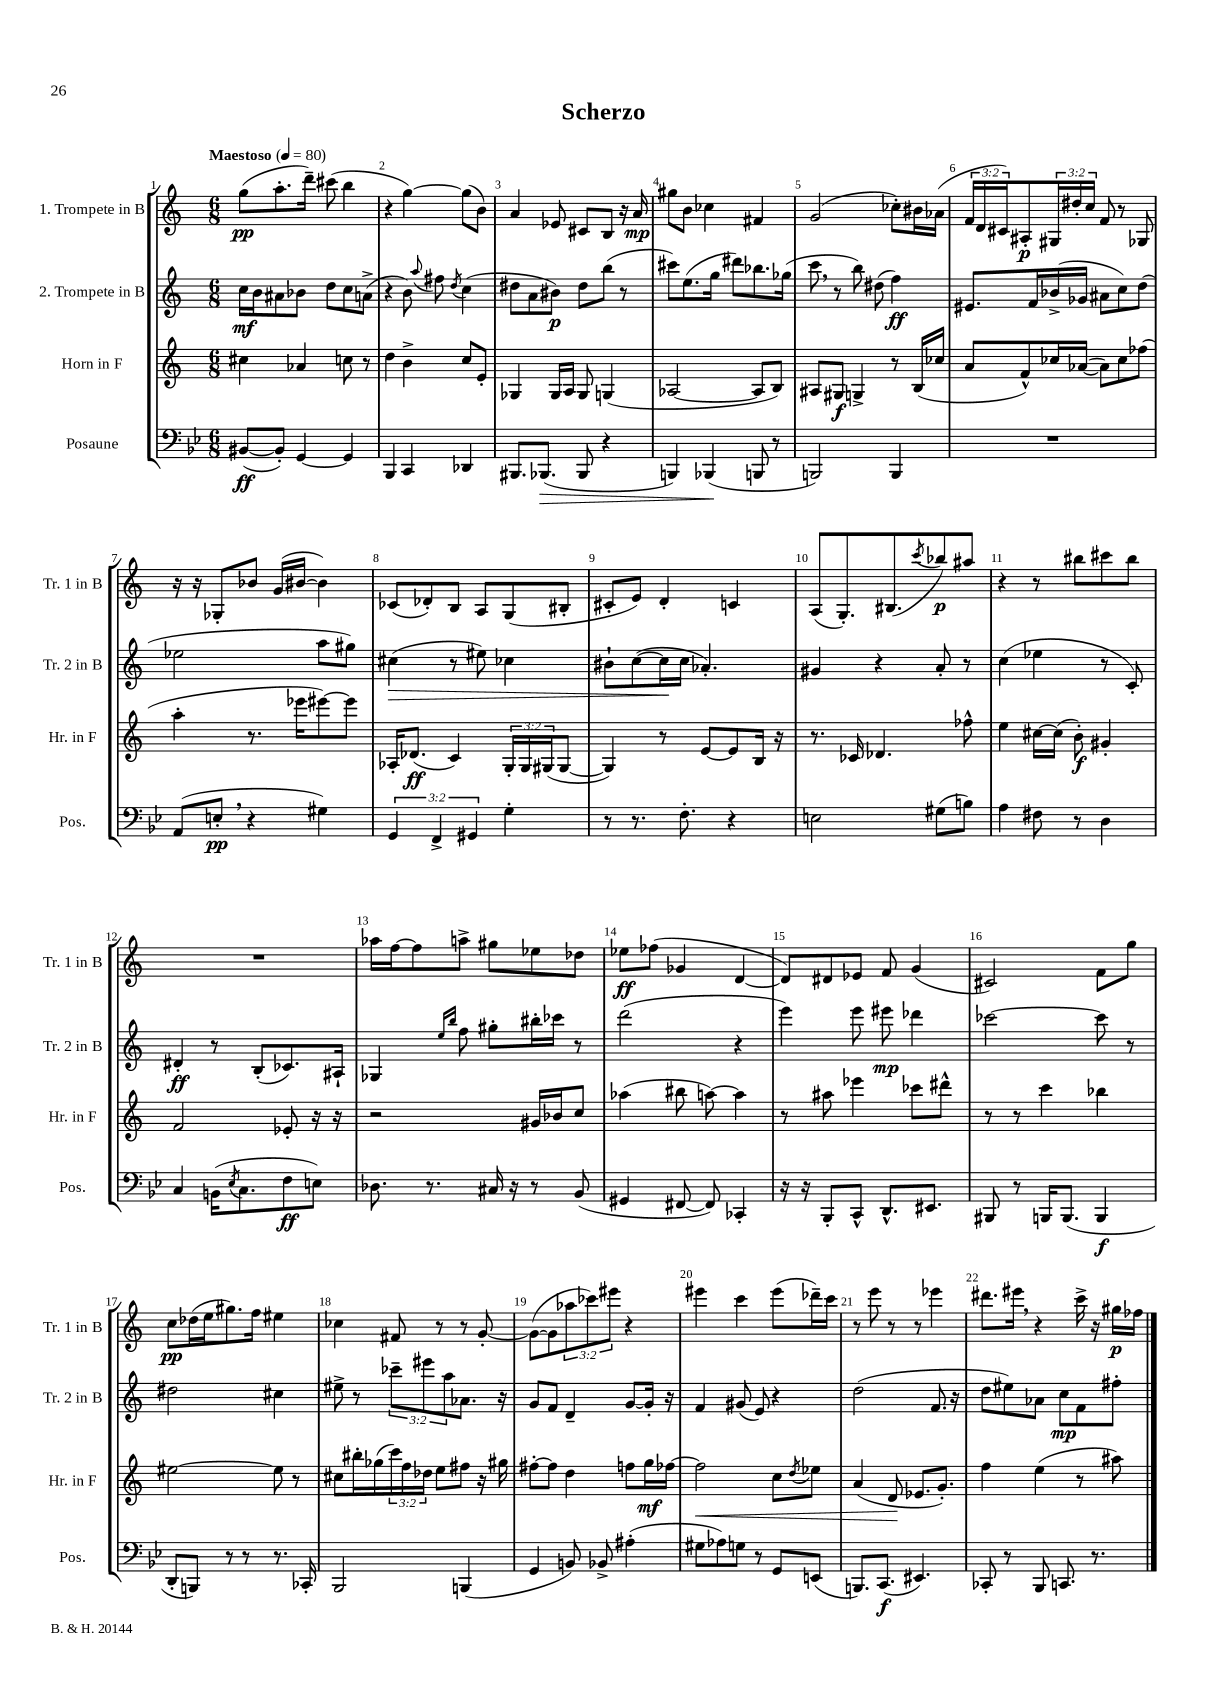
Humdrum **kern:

**kern	**dynam	**kern	**dynam	**kern	**dynam	**kern	**dynam
*part4	*part4	*part3	*part3	*part2	*part2	*part1	*part1
*staff4	*staff4	*staff3	*staff3	*staff2	*staff2	*staff1	*staff1
*I"Posaune	*	*I"Horn in F	*	*I"2. Trompete in B	*	*I"1. Trompete in B	*
*I'Pos.	*	*I'Hr. in F	*	*I'Tr. 2 in B	*	*I'Tr. 1 in B	*
*clefF4	*	*clefG2	*	*clefG2	*	*clefG2	*
*k[b-e-]	*	*k[]	*	*k[]	*	*k[]	*
*M6/8	*	*M6/8	*	*M6/8	*	*M6/8	*
*MM80	*	*MM80	*	*MM80	*	*MM80	*
=1	=1	=1	=1	=1	=1	=1	=1
!	!	!	!	!	!	!LO:TX:a:B:t=Maestoso	!
([8BB#X/L	ff	4cc#X\	.	16cc\LL	mf	(8gg\L	pp
.	.	.	.	16b\J	.	.	.
8BB#'/J])	.	.	.	8a#X\	.	8.aa'\	.
[4GG/	.	4a-X/	.	8b-X\J	.	.	.
.	.	.	.	.	.	16ddd~\Jk)	.
.	.	.	.	8dd\L	.	(8ccc#X\	.
4GG/]	.	8ccn\	.	8cc\	.	4bb\	.
.	.	8r	.	(8an^\J	.	.	.
=2	=2	=2	=2	=2	=2	=2	=2
4BBB-/	.	4dd\	.	4r	.	4r	.
4CC/	.	4b^\	.	8b\)	.	[4gg\)	.
.	.	.	.	8qqaa/	.	.	.
.	.	.	.	8ff#X\	.	.	.
.	.	.	.	8qdd/	.	.	.
4DD-X/	.	8cc/L	.	(4cc\	.	(8gg\L]	.
.	.	8e'/J	.	.	.	8b\J)	.
=3	=3	=3	=3	=3	=3	=3	=3
8.BBB#X/L	.	4G-X/	.	8dd#X\L	.	4a/	.
.	.	.	.	8a\	.	.	.
!	!LO:HP:b	!	!	!	!	!	!
(8.BBB-X/J	>	.	.	.	.	.	.
.	.	16G-/LL	.	8b#X\J)	p	8e-X/	.
.	.	16A/JJ	.	.	.	.	.
8BBB-/	.	8G-/	.	8dd#\L	.	8c#X/L	.
4r	.	(4Gn/	.	(8bb\J	.	8B/J	.
.	.	.	.	8r	.	16r	.
.	.	.	.	.	.	16a/	mp
=4	=4	=4	=4	=4	=4	=4	=4
4BBBn/)	.	[2A-X/	.	8ccc#X\L)	.	8gg#X\L	.
.	.	.	.	(8.ee\	.	8b\J	.
(4BBB-X/	.	.	.	.	.	4cc-X\	.
.	.	.	.	16gg\Jk	.	.	.
.	.	.	.	8ddd#X\L)	.	.	.
8BBBn/	]	8A-/L]	.	8.bb-X\	.	4f#X/	.
8r	.	8B/J)	.	.	.	.	.
.	.	.	.	(16gg-X\Jk	.	.	.
=5	=5	=5	=5	=5	=5	=5	=5
2BBBn/)	.	8A#X/L	.	8ccc,\	.	(2g/	.
.	.	8G#X/J	f	8r	.	.	.
.	.	4Gn^/	.	8bb\)	.	.	.
.	.	.	.	(8dd#X\	.	.	.
4BBB/	.	8r	.	4ff\)	ff	8cc-X'\L)	.
.	.	(16B/LL	.	.	.	16b#X\L	.
.	.	16cc-X/JJ	.	.	.	(16a-X\JJ	.
=6	=6	=6	=6	=6	=6	=6	=6
2.r	.	8a/L	.	8.e#X/L	.	24f/LL	.
.	.	.	.	.	.	24d/	.
.	.	.	.	.	.	24c#X/J)	.
.	.	8f^^/)	.	.	.	8A#X'/	p
.	.	.	.	16f/L	.	.	.
.	.	16cc-X/L	.	(16b-X^/	.	24G#X/L	.
.	.	.	.	.	.	24dd#X'/	.
.	.	([16a-X/JJ	.	16g-X/JJ	.	.	.
.	.	.	.	.	.	24cc/JJ	.
.	.	8a-\L])	.	8a#X\L	.	8f/	.
.	.	8cc-\	.	8cc\)	.	8r	.
.	.	(8ff-X\J	.	(8dd\J	.	8G-X/	.
!!LO:LB:g=z
=7	=7	=7	=7	=7	=7	=7	=7
(8AA/L	.	4aa'\	.	2ee-X\	.	16r	.
.	.	.	.	.	.	16r	.
8En',/J	pp	.	.	.	.	8G-X'/L	.
4r	.	8.r	.	.	.	8b-X/J	.
.	.	.	.	.	.	(16g/LL	.
.	.	16eee-X\KL	.	.	.	[16b#X/JJ	.
4G#X\)	.	[8eee#X\)	.	8aa\L	.	4b#\])	.
.	.	8eee#\J]	.	8gg#X\J)	.	.	.
=8	=8	=8	=8	=8	=8	=8	=8
!	!	!	!	!	!LO:HP:b	!	!
6GG/	.	16A-X'/KL	.	(4cc#X\	>	(8c-X/L	.
.	.	(8.d-X/J	ff	.	.	.	.
.	.	.	.	.	.	8d-X'/)	.
6FF^/	.	.	.	.	.	.	.
.	.	4c/)	.	8r	.	8B/J	.
6GG#X/	.	.	.	.	.	.	.
.	.	.	.	8ee#X\)	.	8A/L	.
4G'\	.	24G'/LL	.	4cc-X\	.	(8G/	.
.	.	24G/	.	.	.	.	.
.	.	(24G#X/J	.	.	.	.	.
.	.	[8G#/J	.	.	.	8B#X'/J	.
=9	=9	=9	=9	=9	=9	=9	=9
8r	.	4G#/])	.	8b#X`\L	.	8c#X'/L	.
8.r	.	.	.	([8cc\	.	8e/J)	.
.	.	8r	.	16cc\L]	.	4d'/	.
8.F'\	.	.	.	16cc\JJ	]	.	.
.	.	[8e/L	.	4.a-X'/)	.	.	.
4r	.	8e/]	.	.	.	4cn/	.
.	.	16B/Jk	.	.	.	.	.
.	.	16r	.	.	.	.	.
=10	=10	=10	=10	=10	=10	=10	=10
2En\	.	8.r	.	4g#X/	.	(8A/L	.
.	.	.	.	.	.	8.G'/)	.
.	.	16c-X/	.	.	.	.	.
.	.	4.d-X/	.	4r	.	.	.
.	.	.	.	.	.	(8.B#X/	.
.	.	.	.	.	.	8qccc/	.
(8G#X\L	.	.	.	8a'/	.	8bb-X/)	p
8Bn\J)	.	8ff-X^^\	.	8r	.	8aa#X/J	.
=11	=11	=11	=11	=11	=11	=11	=11
4A\	.	4ee\	.	(4cc\	.	4r	.
8F#X\	.	[16cc#X\LL	.	4ee-X\	.	8r	.
.	.	(16cc#\JJ]	.	.	.	.	.
8r	.	8b'\)	f	.	.	8bb#X\L	.
4D\	.	4g#X'/	.	8r	.	8ccc#X\	.
.	.	.	.	8c'/)	.	8bb#\J	.
!!LO:LB:g=z
=12	=12	=12	=12	=12	=12	=12	=12
4C/	.	2f/	.	4d#X'/	ff	2.r	.
(16BBn\KL	.	.	.	8r	.	.	.
8qE-/	.	.	.	.	.	.	.
8.C\	.	.	.	.	.	.	.
.	.	.	.	(8B'/L	.	.	.
8F\	ff	8e-X'/	.	8.c-X/)	.	.	.
8En\J)	.	16r	.	.	.	.	.
.	.	16r	.	16A#X`/Jk	.	.	.
=13	=13	=13	=13	=13	=13	=13	=13
8.D-X\	.	2r	.	4G-X/	.	16aa-X\LL	.
.	.	.	.	.	.	[16ff\J	.
.	.	.	.	.	.	8ff\]	.
8.r	.	.	.	.	.	.	.
.	.	.	.	16qqee/LL	.	.	.
.	.	.	.	16qqbb/JJ	.	.	.
.	.	.	.	8ff\	.	8aan^\J	.
16C#X/	.	.	.	8gg#X'\L	.	8gg#X\L	.
16r	.	.	.	.	.	.	.
8r	.	16g#X/LL	.	16bb#X'\L	.	8ee-X\	.
.	.	16b-X/J	.	16ccc-X\JJ	.	.	.
(8BB-/	.	8cc/J	.	8r	.	8dd-X\J	.
=14	=14	=14	=14	=14	=14	=14	=14
4GG#X/	.	(4aa-X\	.	(2ddd\	.	8ee-X\L	ff
.	.	.	.	.	.	(8ff-X\J	.
[8FF#X/	.	8bb#X\	.	.	.	4g-X/	.
8FF#/])	.	[8aan\)	.	.	.	.	.
4CC-X'/	.	4aa\]	.	4r	.	[4d/	.
=15	=15	=15	=15	=15	=15	=15	=15
16r	.	8r	.	4eee\)	.	8d/L])	.
16r	.	.	.	.	.	.	.
8BBB-'/L	.	8aa#X\	.	.	.	8d#X/	.
8CC^^/J	.	4eee-X\	.	8eee\	.	8e-X/J	.
8.DD^^/L	.	.	.	8eee#X\	mp	8f/	.
.	.	8ccc-X\L	.	4ddd-X\	.	(4g/	.
8.EE#X/J	.	.	.	.	.	.	.
.	.	8ddd#X^^\J	.	.	.	.	.
=16	=16	=16	=16	=16	=16	=16	=16
8BBB#X/	.	8r	.	[2ccc-X\	.	2c#X/)	.
8r	.	8r	.	.	.	.	.
16BBBn/KL	.	4ccc\	.	.	.	.	.
(8.BBB/J	.	.	.	.	.	.	.
4BBB/	f	4bb-X\	.	8ccc-\]	.	8f\L	.
.	.	.	.	8r	.	8gg\J	.
!!LO:LB:g=z
=17	=17	=17	=17	=17	=17	=17	=17
8DD'/L	.	[2ee#X\	.	2dd#X\	.	8cc\L	pp
8BBBn/J)	.	.	.	.	.	(16dd-X\L	.
.	.	.	.	.	.	16ee\J	.
8r	.	.	.	.	.	8.gg#X\)	.
8r	.	.	.	.	.	.	.
.	.	.	.	.	.	16ff\Jk	.
8.r	.	8ee#\]	.	4cc#X\	.	4ee#X\	.
.	.	8r	.	.	.	.	.
16CC-X'/	.	.	.	.	.	.	.
=18	=18	=18	=18	=18	=18	=18	=18
2BBB-/	.	8cc#X\L	.	8ee#X^\	.	4cc-X\	.
.	.	16bb#X'\L	.	8r	.	.	.
.	.	(16gg-X\	.	.	.	.	.
.	.	24ccc\)	.	12ccc-X~\L	.	8f#X/	.
.	.	24ff\	.	.	.	.	.
.	.	24dd-X\JJ	.	12eee#X\	.	.	.
.	.	8ee\L	.	.	.	8r	.
.	.	.	.	12aa\	.	.	.
(4BBBn/	.	8ff#X\J	.	8.a-X\J	.	8r	.
.	.	16r	.	.	.	[8g'/	.
.	.	16gg#X\	.	16r	.	.	.
=19	=19	=19	=19	=19	=19	=19	=19
4GG/	.	[8ff#X'\L	.	8g/L	.	(8g\L_	.
.	.	8ff#\J]	.	8f/J	.	8g\]	.
8BBn/)	.	4dd\	.	4d~/	.	12aa-X\	.
.	.	.	.	.	.	12ccc-X\)	.
8BB-X^/	.	.	.	.	.	.	.
.	.	.	.	.	.	12eee#X\J	.
(4A#X'\	.	8ffn\L	.	[8g/L	.	4r	.
.	.	16gg\L	mf	16g'/Jk]	.	.	.
.	.	[16ff-X\JJ	.	16r	.	.	.
=20	=20	=20	=20	=20	=20	=20	=20
!	!	!	!LO:HP:b	!	!	!	!
8G#X\L	.	2ff-\]	<	4f/	.	4eee#X\	.
8A-X\)	.	.	.	.	.	.	.
8Gn\J	.	.	.	(8g#X/	.	4ccc\	.
8r	.	.	.	8e/)	.	.	.
8GG/L	.	8cc\L	.	4r	.	(8eee#\L	.
.	.	8qdd/	.	.	.	.	.
(8EEn/J	.	8ee-X\J	.	.	.	16ddd-X~\L)	.
.	.	.	.	.	.	16ccc\JJ	.
=21	=21	=21	=21	=21	=21	=21	=21
8.BBBn/L)	.	(4a/	.	(2dd\	.	8r	.
.	.	.	.	.	.	8eee\	.
(8.CC/J	f	.	.	.	.	.	.
.	.	8d/	.	.	.	8r	.
4.EE#X/)	.	8.e-X/L	[	.	.	8r	.
.	.	.	.	8.f/	.	4eee-X\	.
.	.	8.g'/J)	.	.	.	.	.
.	.	.	.	16r	.	.	.
=22	=22	=22	=22	=22	=22	=22	=22
8CC-X'/	.	4ff\	.	8dd\L	.	8.ddd#X\L	.
8r	.	.	.	8ee#X\)	.	.	.
.	.	.	.	.	.	16eee#X,\Jk	.
8BBB-/	.	(4ee\	.	8a-X\J	.	4r	.
8.CCn/	.	.	.	8cc\L	mp	.	.
.	.	8r	.	8f\	.	16ccc^\	.
8.r	.	.	.	.	.	16r	.
.	.	8aa#X\)	.	8ff#X'\J	.	16gg#X\LL	p
.	.	.	.	.	.	16ff-X\JJ	.
==	==	==	==	==	==	==	==
*-	*-	*-	*-	*-	*-	*-	*-
